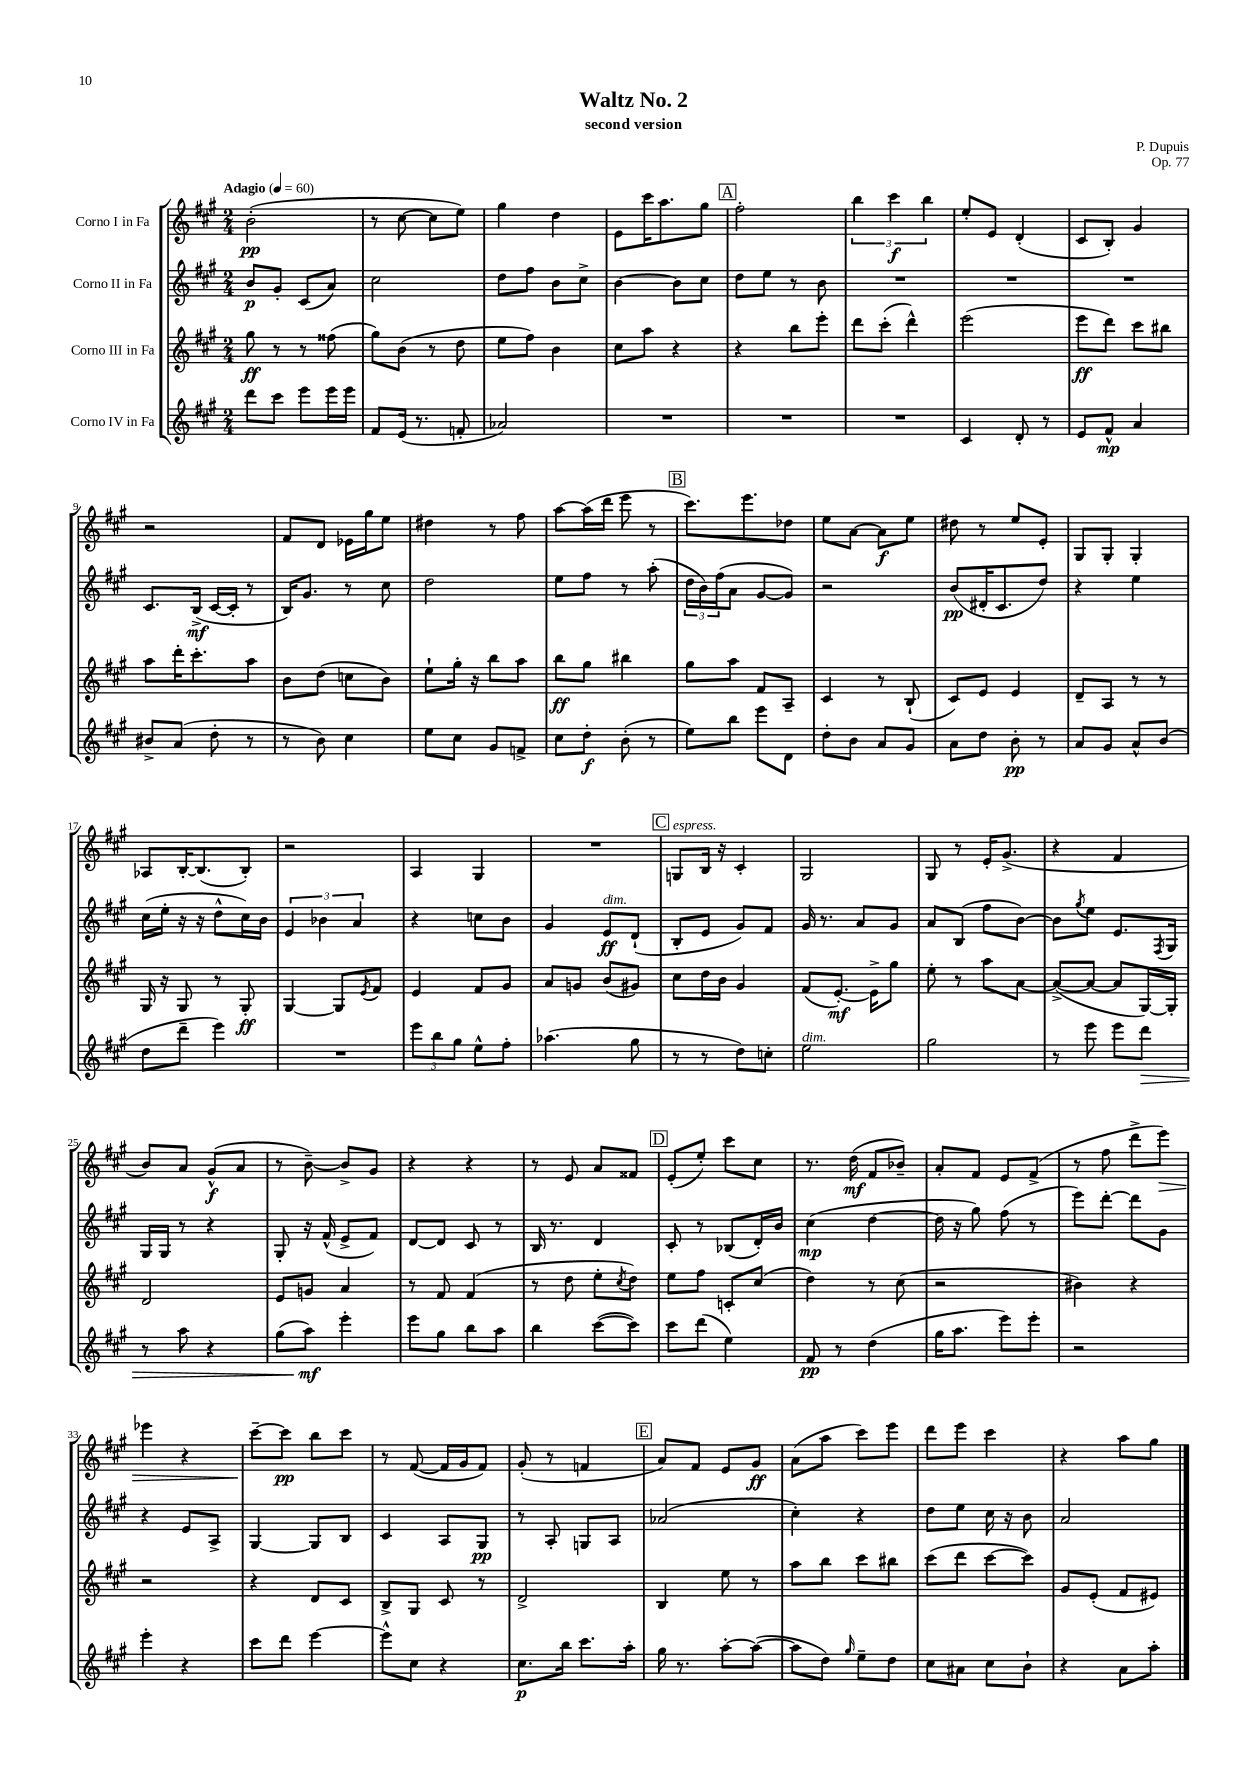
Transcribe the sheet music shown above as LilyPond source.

\header { title = "Waltz No. 2" composer = "P. Dupuis" subtitle = "second version" opus = "Op. 77" }
<<
\new StaffGroup <<
\new Staff = "s0" \with { instrumentName = "Corno I in Fa" } {
    \clef treble \key a \major \numericTimeSignature \time 2/4 \tempo "Adagio" 4 = 60
    b'2-.\pp( |
    r8 cis''8~ cis''8 e''8) |
    gis''4 d''4 |
    e'8 cis'''16 a''8. gis''8 |
    \mark \markup { \box "A" } fis''2-. |
    \tuplet 3/2 { b''4 cis'''4\f b''4 } |
    e''8-. e'8 d'4-.( |
    cis'8 b8-.) gis'4 |
    r2 |
    fis'8 d'8 ees'16 gis''16 e''8 |
    dis''4 r8 fis''8 |
    a''8~ a''16( d'''16 e'''8 r8 |
    \mark \markup { \box "B" } cis'''8.) e'''8. des''8 |
    e''8 a'8~ a'8\f e''8 |
    dis''8 r8 e''8 e'8-. |
    gis8 gis8-. gis4-. |
    aes8 b16~-. b8.( b8-.) |
    r2 |
    a4 gis4 |
    R2 |
    \mark \markup { \box "C" } g8^\markup { \italic "espress." } b16 r16 cis'4-. |
    gis2 |
    gis8 r8 e'16-. gis'8.->( |
    r4 fis'4 |
    b'8) a'8 gis'8-^\f( a'8 |
    r8 b'8~--) b'8-> gis'8 |
    r4 r4 |
    r8 e'8 a'8 fisis'8 |
    \mark \markup { \box "D" } e'8-.( e''8-.) cis'''8 cis''8 |
    r8. d''16\mf( fis'8 bes'8--) |
    a'8-. fis'8 e'8 fis'8->( |
    r8 fis''8 d'''8-> e'''8\>) |
    ees'''4 r4 |
    cis'''8~--\! cis'''8\pp b''8 cis'''8 |
    r8 fis'8~( fis'16 gis'16 fis'8) |
    gis'8-.( r8 f'4 |
    \mark \markup { \box "E" } a'8) fis'8 e'8 gis'8\ff |
    a'8( a''8 cis'''8) e'''8 |
    d'''8 e'''8 cis'''4 |
    r4 a''8 gis''8 \bar "|." |
}
\new Staff = "s1" \with { instrumentName = "Corno II in Fa" } {
    \clef treble \key a \major \numericTimeSignature \time 2/4
    b'8\p gis'8-. cis'8( a'8) |
    cis''2 |
    d''8 fis''8 b'8 cis''8-> |
    b'4~ b'8 cis''8 |
    \mark \markup { \box "A" } d''8 e''8 r8 b'8 |
    R2 |
    R2 |
    R2 |
    cis'8. b16->\mf( cis'16~ cis'16-. r8 |
    b16) gis'8. r8 cis''8 |
    d''2 |
    e''8 fis''8 r8 a''8-.( |
    \mark \markup { \box "B" } \tuplet 3/2 { d''16 b'16) fis''16( } a'8 gis'8~ gis'8) |
    r2 |
    b'8\pp( dis'16-. cis'8. d''8) |
    r4 e''4 |
    cis''16( e''16-. r16 r16 d''8-^ cis''16) b'16 |
    \tuplet 3/2 { e'4 bes'4 a'4 } |
    r4 c''8 b'8 |
    gis'4 e'8\ff^\markup { \italic "dim." } d'8-!( |
    \mark \markup { \box "C" } b8-. e'8 gis'8) fis'8 |
    gis'16 r8. a'8 gis'8 |
    a'8 b8( fis''8 b'8~) |
    b'8 \acciaccatura { gis''8 } e''8 e'8. \acciaccatura { fis8 } gis16 |
    gis16 gis16 r8 r4 |
    gis8-. r16 fis'16-^( e'8-> fis'8) |
    d'8~ d'8 cis'8 r8 |
    b16 r8. d'4 |
    \mark \markup { \box "D" } cis'8-. r8 bes8( d'16-.) b'16 |
    cis''4\mp( d''4~ |
    d''16 r16 gis''8) fis''8( r8 |
    e'''8) d'''8~-. d'''8 gis'8 |
    r4 e'8 a8-> |
    gis4~ gis8 b8 |
    cis'4 a8 gis8\pp |
    r8 a8-. g8 a8 |
    \mark \markup { \box "E" } aes'2( |
    cis''4-.) r4 |
    d''8 e''8 cis''16 r16 b'8 |
    a'2 \bar "|." |
}
\new Staff = "s2" \with { instrumentName = "Corno III in Fa" } {
    \clef treble \key a \major \numericTimeSignature \time 2/4
    gis''8\ff r8 r8 fisis''8( |
    gis''8) b'8( r8 d''8 |
    e''8 fis''8) b'4 |
    cis''8 a''8 r4 |
    \mark \markup { \box "A" } r4 b''8 e'''8-. |
    d'''8 cis'''8-.( d'''4-^) |
    e'''2( |
    e'''8\ff d'''8) cis'''8 bis''8 |
    a''8 d'''16-. cis'''8.-. a''8 |
    b'8 d''8( c''8 b'8) |
    e''8-! gis''16-. r16 b''8 a''8 |
    b''8\ff gis''8 bis''4 |
    \mark \markup { \box "B" } gis''8 a''8 fis'8 a8-- |
    cis'4 r8 b8-!( |
    cis'8) e'8 e'4 |
    d'8-- a8 r8 r8 |
    gis16 r16 gis8 r8 gis8-.\ff |
    gis4~ gis8 \acciaccatura { e'8 } fis'8 |
    e'4 fis'8 gis'8 |
    a'8 g'8 b'8( gis'8) |
    \mark \markup { \box "C" } cis''8 d''16 b'16 gis'4 |
    fis'8( e'8.~-.\mf) e'16-> gis''8 |
    e''8-. r8 a''8 a'8~ |
    a'8~->( a'8~ a'8 gis16~) gis16-. |
    d'2 |
    e'8 g'8 a'4 |
    r8 fis'8 fis'4( |
    r8 d''8 e''8-. \acciaccatura { cis''8 } d''8) |
    \mark \markup { \box "D" } e''8 fis''8 c'8-. cis''8( |
    d''4) r8 cis''8( |
    r2 |
    bis'4) r4 |
    r2 |
    r4 d'8 cis'8 |
    b8-> gis8 cis'8 r8 |
    d'2-> |
    \mark \markup { \box "E" } b4 e''8 r8 |
    a''8 b''8 cis'''8 bis''8 |
    cis'''8( d'''8 cis'''8~ cis'''8) |
    gis'8 e'8-.( fis'8 eis'8) \bar "|." |
}
\new Staff = "s3" \with { instrumentName = "Corno IV in Fa" } {
    \clef treble \key a \major \numericTimeSignature \time 2/4
    d'''8 cis'''8 e'''8 e'''16 e'''16 |
    fis'8 e'16( r8. f'8-. |
    aes'2) |
    R2 |
    \mark \markup { \box "A" } R2 |
    R2 |
    cis'4 d'8-. r8 |
    e'8 fis'8-^\mp a'4 |
    bis'8-> a'8( d''8-. r8 |
    r8 b'8) cis''4 |
    e''8 cis''8 gis'8 f'8-> |
    cis''8 d''8-.\f b'8-.( r8 |
    \mark \markup { \box "B" } e''8) b''8 e'''8 d'8 |
    d''8-. b'8 a'8 gis'8 |
    a'8 d''8 b'8-.\pp r8 |
    a'8 gis'8 a'8-^ b'8( |
    d''8 d'''8-- e'''4) |
    R2 |
    \tuplet 3/2 { e'''8 b''8 gis''8 } e''8-^ fis''8-. |
    aes''4.( gis''8 |
    \mark \markup { \box "C" } r8 r8 d''8) c''8-. |
    e''2^\markup { \italic "dim." } |
    gis''2 |
    r8 e'''8 e'''8 d'''8\> |
    r8 a''8 r4 |
    gis''8( a''8\mf\!) e'''4-. |
    e'''8 gis''8 b''8 a''8 |
    b''4 cis'''8~( cis'''8) |
    \mark \markup { \box "D" } cis'''8 d'''8( e''4) |
    fis'8\pp r8 d''4( |
    gis''16 a''8. e'''8) e'''8-. |
    r2 |
    e'''4-. r4 |
    cis'''8 d'''8 e'''4~ |
    e'''8-^ cis''8 r4 |
    cis''8.\p b''16 cis'''8. a''16-. |
    \mark \markup { \box "E" } gis''16 r8. a''8~-. a''8~( |
    a''8 d''8) \grace { gis''16 } e''8-- d''8 |
    cis''8 ais'8 cis''8 b'8-! |
    r4 a'8 a''8-. \bar "|." |
}
>>
>>
